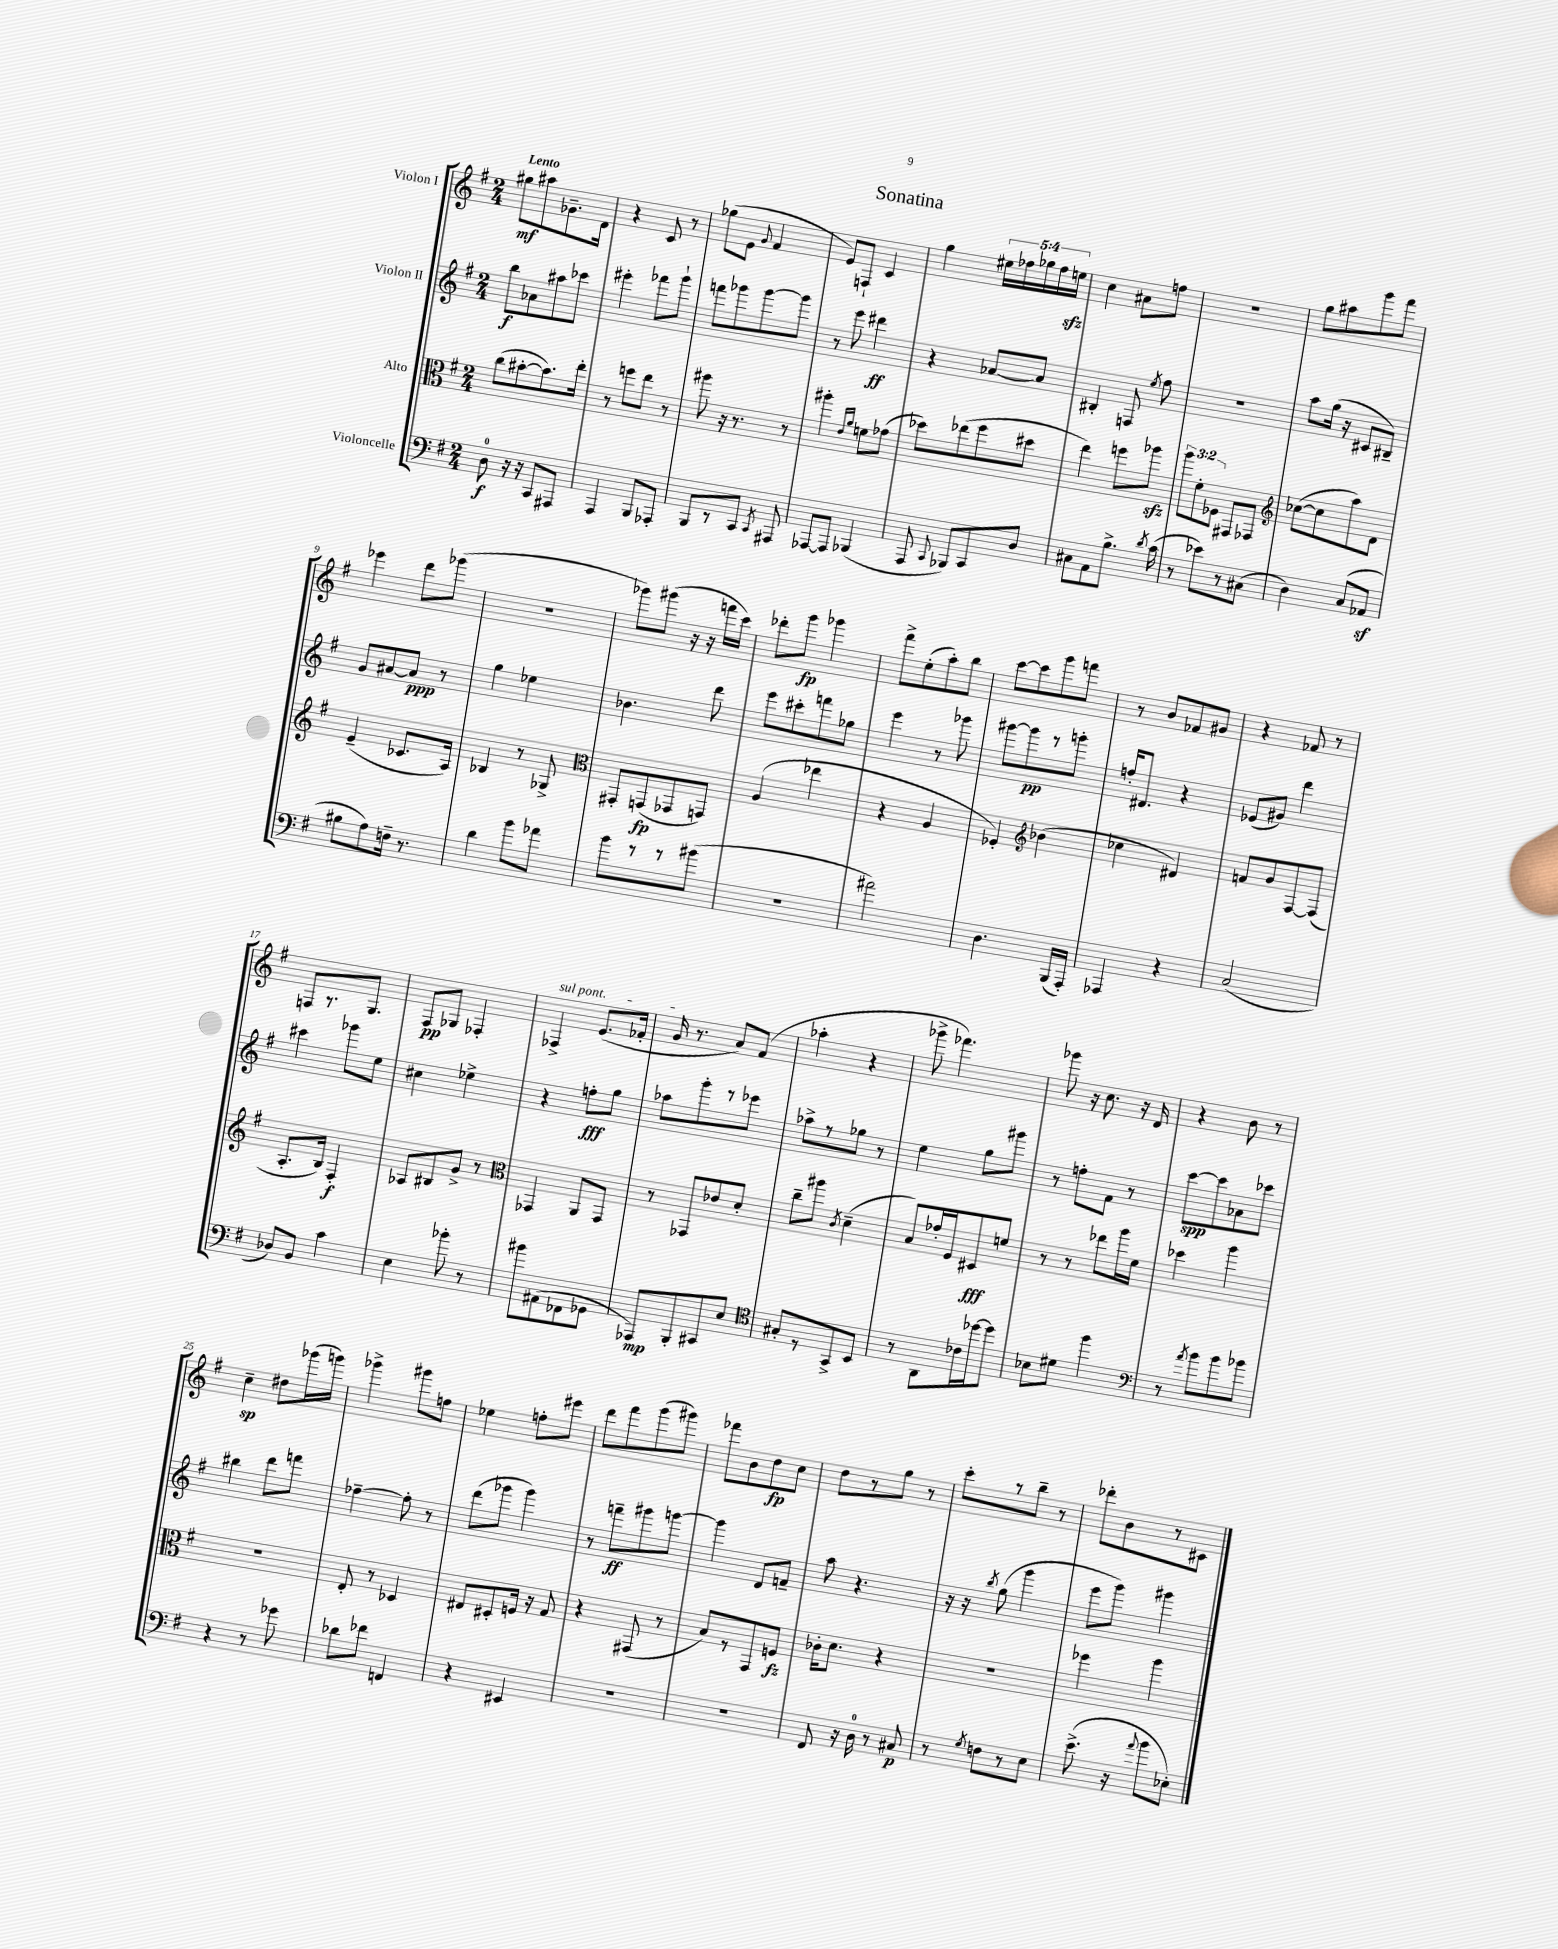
\header { title = "Sonatina" }
<<
\new StaffGroup <<
\new Staff = "s0" \with { instrumentName = "Violon I" } {
    \clef treble \key g \major \numericTimeSignature \time 2/4 \override Staff.TupletNumber.text = #tuplet-number::calc-fraction-text \tempo "Lento"
    \autoBeamOff gis''8[\mf ais''8 ges'8.-- d'16] |
    r4 c'8 r8 |
    ges''8[( e'8] \appoggiatura { g'8 } fis'4 |
    e'8[) f8]-! c'4 |
    g''4 \tuplet 5/4 { eis''16[ fes''16 ges''16 fes''16 e''16]\sfz } |
    c''4 ais'8[ f''8] |
    r2 |
    g''8[ ais''8 g'''8 fis'''8] |
    ees'''4 d'''8[ ges'''8]( |
    R2 |
    ges'''8[) gis'''8]( r16 r16 f'''16[ c'''16]) |
    des'''8[-. g'''8]\fp ges'''4 |
    fis'''8[-> e''8-.( a''8-.) b''8] |
    c'''8[~ c'''8 g'''8 f'''8] |
    r8 b'8[ fes'8 gis'8] |
    r4 fes'8 r8 |
    f8[ r8. g8.] |
    fis8[\pp ges8] fes4-. |
    \once \override TextSpanner.bound-details.left.text = \markup { \italic "sul pont." } fes4->\startTextSpan e'8.[( fes'16]-. |
    g'16\stopTextSpan r8. a'8[) fis'8]( |
    aes''4-. r4 |
    ges'''8-> fes'''4.) |
    ges'''8 r16 c''8. r16 d'16 |
    r4 b'8 r8 |
    c''4--\sp dis''8[ ges'''16( g'''16]) |
    ges'''4-> gis'''8[ f''8] |
    ees''4 f''8[-. eis'''8] |
    d'''8[ fis'''8 g'''8( gis'''8]) |
    fes'''8[ b'8 d''8\fp c''8] |
    d''8[ r8 g''8] r8 |
    c'''8[-. r8 b''8]-- r8 |
    des'''8[-. b'8 r8 cis'8] \bar "|." |
}
\new Staff = "s1" \with { instrumentName = "Violon II" } {
    \clef treble \key g \major \numericTimeSignature \time 2/4
    \autoBeamOff b''8[\f aes'8 ais''8 ces'''8] |
    eis'''4-. fes'''8[ g'''8]-! |
    f'''8[ ges'''8 ges'''8~ ges'''8] |
    r8 e'''8 dis'''4\ff |
    r4 aes'8[~ aes'8] |
    bis4-. f8 \acciaccatura { e''8 } fis''8 |
    r2 |
    a''8[ g''16]( r16 cis'8[ bis8]--) |
    g'8[ ais'8~ ais'8]\ppp r8 |
    g''4 ees''4 |
    bes'4. d'''8 |
    e'''8[ cis'''8-. f'''8 ges''8] |
    e'''4 r8 ges'''8 |
    gis'''8[~ gis'''8\pp r8 g'''8]-. |
    f''16[-. dis'8.] r4 |
    ees'8[( gis'8]) d'''4 |
    cis'''4 ges'''8[ e''8] |
    cis''4 ees''4-> |
    r4 f''8[-.\fff g''8] |
    aes''8[ g'''8-. r8 ees'''8] |
    aes''8[-> r8 ges''8] r8 |
    e''4 g''8[ gis'''8] |
    r8 f''8[-. fis'8] r8 |
    c'''8[~\spp c'''8 aes'8 ces'''8] |
    bis''4 d'''8[ f'''8] |
    fes''4~-- fes''8-. r8 |
    d'''8[( ges'''8] ges'''4) |
    r8 f'''8[--\ff gis'''8 g'''8]~ |
    g'''4 d'8[ f'8]-- |
    a''8 r4. |
    r16 r16 \acciaccatura { b''8 } g''8( g'''4 |
    e'''8[ g'''8]) gis'''4 \bar "|." |
}
\new Staff = "s2" \with { instrumentName = "Alto" } {
    \clef alto \key g \major \numericTimeSignature \time 2/4 \override Staff.TupletNumber.text = #tuplet-number::calc-fraction-text
    \autoBeamOff c''8[( bis'8~-. bis'8.) e''16]-. |
    r8 f''8[ e''8] r8 |
    ais''8 r16 r8. r8 |
    ais''4-. \grace { e'16[ a'16] } f'8[ ges'8]( |
    des''8[) ees''8( fis''8 dis''8] |
    e''4) f''8[ aes''8]\sfz |
    \tuplet 3/2 { a''8[ fis'8-. fes8] } gis,8[ ges,8] |
    \clef treble ces''8[~( ces''8 a''8) d'8] |
    e'4--( ces'8.[ a16]) |
    bes4 r8 ges8-> |
    \clef alto gis,8[-. g,8\fp( ges,8 g,8]) |
    a4( ees''4 |
    r4 a4 |
    fes4-.) \clef treble bes'4( |
    ces''4 dis'4) |
    f'8[ g'8 fis8~ fis8]( |
    a8.[-. b16]) fis4-.\f |
    aes8[ bis8 g'8]-> r8 |
    \clef alto ges,4 a,8[ ges,8] |
    r8 ges,8[ ees'8 d'8]-. |
    c''8[-- ais''8] \acciaccatura { c'8 } d'4--( |
    b8[) ges'16-. fis16 dis8\fff f'8] |
    r8 r8 ees''8[ a''16 fis'16] |
    des''4 a''4 |
    R2 |
    e8-. r8 des4 |
    eis8[ dis8-. f16] r16 g8 |
    r4 gis,8( r8 |
    b8[) r8 g,8 f8]\fz |
    ces'16[-. d'8.] r4 |
    r2 |
    fes''4 a''4 \bar "|." |
}
\new Staff = "s3" \with { instrumentName = "Violoncelle" } {
    \clef bass \key g \major \numericTimeSignature \time 2/4
    \autoBeamOff d8-0\f r16 r16 c,8[ ais,,8] |
    a,,4 b,,8[ aes,,8]-. |
    b,,8[ r8 c,8] \acciaccatura { c,8 } ais,,8 |
    aes,,8[~ aes,,8] bes,,4( |
    a,,8 \appoggiatura { c,8 } bes,,8[) c,8 d8] |
    cis8[ a,8 b8.]-> \acciaccatura { d'8 } c'16( |
    r8 ees'8[) r8 cis8]( |
    d4) c8[( aes,8]\sf |
    bis8[ a8) f16]-- r8. |
    d'4 b'8[ aes'8] |
    b'8[ r8 r8 bis'8]( |
    r2 |
    ais'2) |
    d4. b,,16[( a,,16]-.) |
    aes,,4 r4 |
    c2( |
    des8[) b,8] c'4 |
    e4 bes'8-. r8 |
    bis'8[ ais,8( fes,8 ges,8] |
    aes,,8[\mp) b,,8-. cis,8 e8] |
    \clef tenor gis8[-. r8 g,8-> b,8] |
    r8 a,8[ ces'16 des''16~ des''8] |
    bes8[ dis'8] fis''4 |
    \clef bass r8 \acciaccatura { a'8 } b'8[ b'8 bes'8] |
    r4 r8 ges'8 |
    des'8[ fes'8] f,4 |
    r4 eis,4 |
    R2 |
    R2 |
    fis,8 r16 d16-0 r8 cis8\p |
    r8 \acciaccatura { g8 } f8[ r8 e8] |
    e'8.->( r16 \appoggiatura { a'8 } b'8[ ees8]-.) \bar "|." |
}
>>
>>
